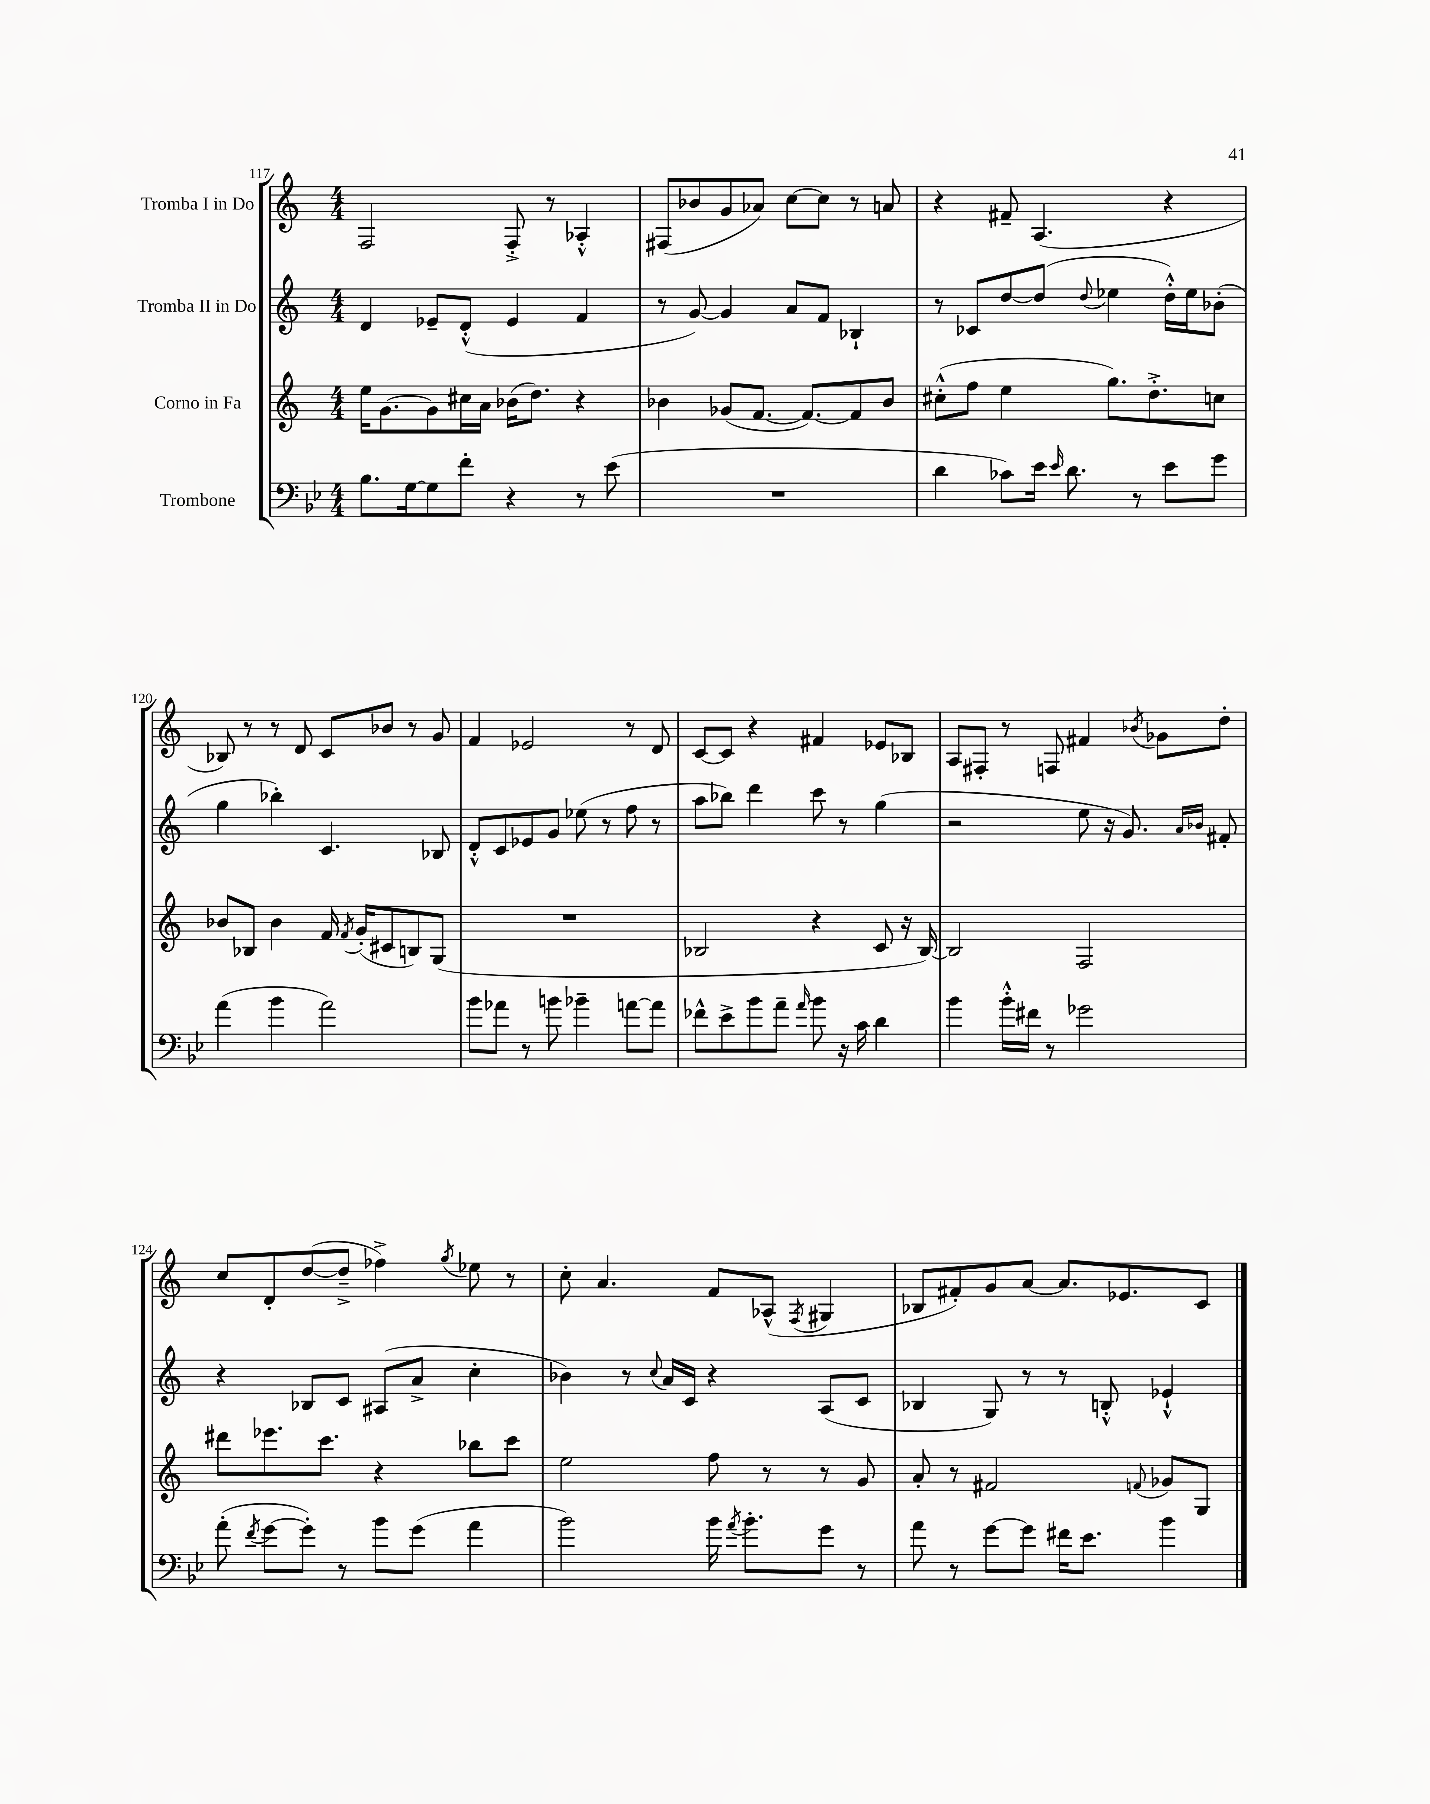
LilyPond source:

<<
\new StaffGroup <<
\new Staff = "s0" \with { instrumentName = "Tromba I in Do" } {
    \clef treble \key c \major \numericTimeSignature \time 4/4
    \autoBeamOff f2 f8-.-> r8 aes4-.-^ |
    fis8[( bes'8 g'8 aes'8]) c''8[~ c''8] r8 a'8 |
    r4 fis'8-- a4.( r4 |
    bes8) r8 r8 d'8 c'8[ bes'8] r8 g'8 |
    f'4 ees'2 r8 d'8 |
    c'8[~ c'8] r4 fis'4 ees'8[ bes8] |
    a8[ fis8]-. r8 f8 fis'4 \acciaccatura { bes'8 } ges'8[ d''8]-. |
    c''8[ d'8-. d''8~( d''8]---> fes''4->) \acciaccatura { g''8 } ees''8 r8 |
    c''8-. a'4. f'8[ aes8]-^( \acciaccatura { f8 } gis4 |
    bes8[ fis'8-.) g'8 a'8]~ a'8.[ ees'8. c'8] \bar "|." |
}
\new Staff = "s1" \with { instrumentName = "Tromba II in Do" } {
    \clef treble \key c \major \numericTimeSignature \time 4/4
    \autoBeamOff d'4 ees'8[-- d'8]-.-^( ees'4 f'4 |
    r8 g'8~) g'4 a'8[ f'8] bes4-! |
    r8 ces'8[ d''8~ d''8]( \appoggiatura { d''8 } ees''4 d''16[-.-^) ees''16 bes'8]-.( |
    g''4 bes''4-.) c'4. bes8 |
    d'8[-.-^ c'8 ees'8 g'8] ees''8( r8 f''8 r8 |
    a''8[ bes''8]) d'''4 c'''8 r8 g''4( |
    r2 e''8 r16 g'8.) \grace { a'16[ bes'16] } fis'8-. |
    r4 bes8[ c'8] ais8[( a'8]-> c''4-. |
    bes'4) r8 \appoggiatura { c''8 } a'16[ c'16] r4 a8[( c'8] |
    bes4 g8) r8 r8 b8-.-^ ees'4-!-^ \bar "|." |
}
\new Staff = "s2" \with { instrumentName = "Corno in Fa" } {
    \clef treble \key c \major \numericTimeSignature \time 4/4
    \autoBeamOff e''16[ g'8.~ g'8 cis''16 a'16] bes'16[( d''8.]) r4 |
    bes'4 ges'8[( f'8.]~ f'8.[~) f'8 bes'8] |
    cis''8[-.-^( f''8] e''4 g''8.[) d''8.-.-> c''8] |
    bes'8[ bes8] bes'4 f'16 \acciaccatura { f'8 } g'16[-.( cis'8 b8) g8]( |
    R1 |
    bes2 r4 c'8 r16 bes16~) |
    bes2 f2 |
    dis'''8[ ees'''8. c'''8.] r4 bes''8[ c'''8] |
    e''2 f''8 r8 r8 g'8 |
    a'8-. r8 fis'2 \appoggiatura { f'8 } ges'8[ g8] \bar "|." |
}
\new Staff = "s3" \with { instrumentName = "Trombone" } {
    \clef bass \key bes \major \numericTimeSignature \time 4/4
    \autoBeamOff bes8.[ g16~ g8 f'8]-. r4 r8 ees'8( |
    R1 |
    d'4 ces'8[) ees'16] \grace { ees'16 } d'8. r8 ees'8[ g'8] |
    a'4( bes'4 a'2) |
    bes'8[ aes'8] r8 b'8 bes'4-- a'8[~ a'8] |
    fes'8[-^ ees'8-> bes'8 a'8]-- \grace { a'16 } bes'8 r16 c'16 d'4 |
    bes'4 bes'16[-.-^ fis'16] r8 ges'2 |
    a'8-.( \acciaccatura { f'8 } g'8[~ g'8]-.) r8 bes'8[ g'8]( a'4 |
    bes'2) bes'16 \acciaccatura { a'8 } bes'8.[-. g'8] r8 |
    a'8 r8 g'8[~ g'8] fis'16[ ees'8.] bes'4 \bar "|." |
}
>>
>>
\layout { \context { \Score currentBarNumber = #117 } }
